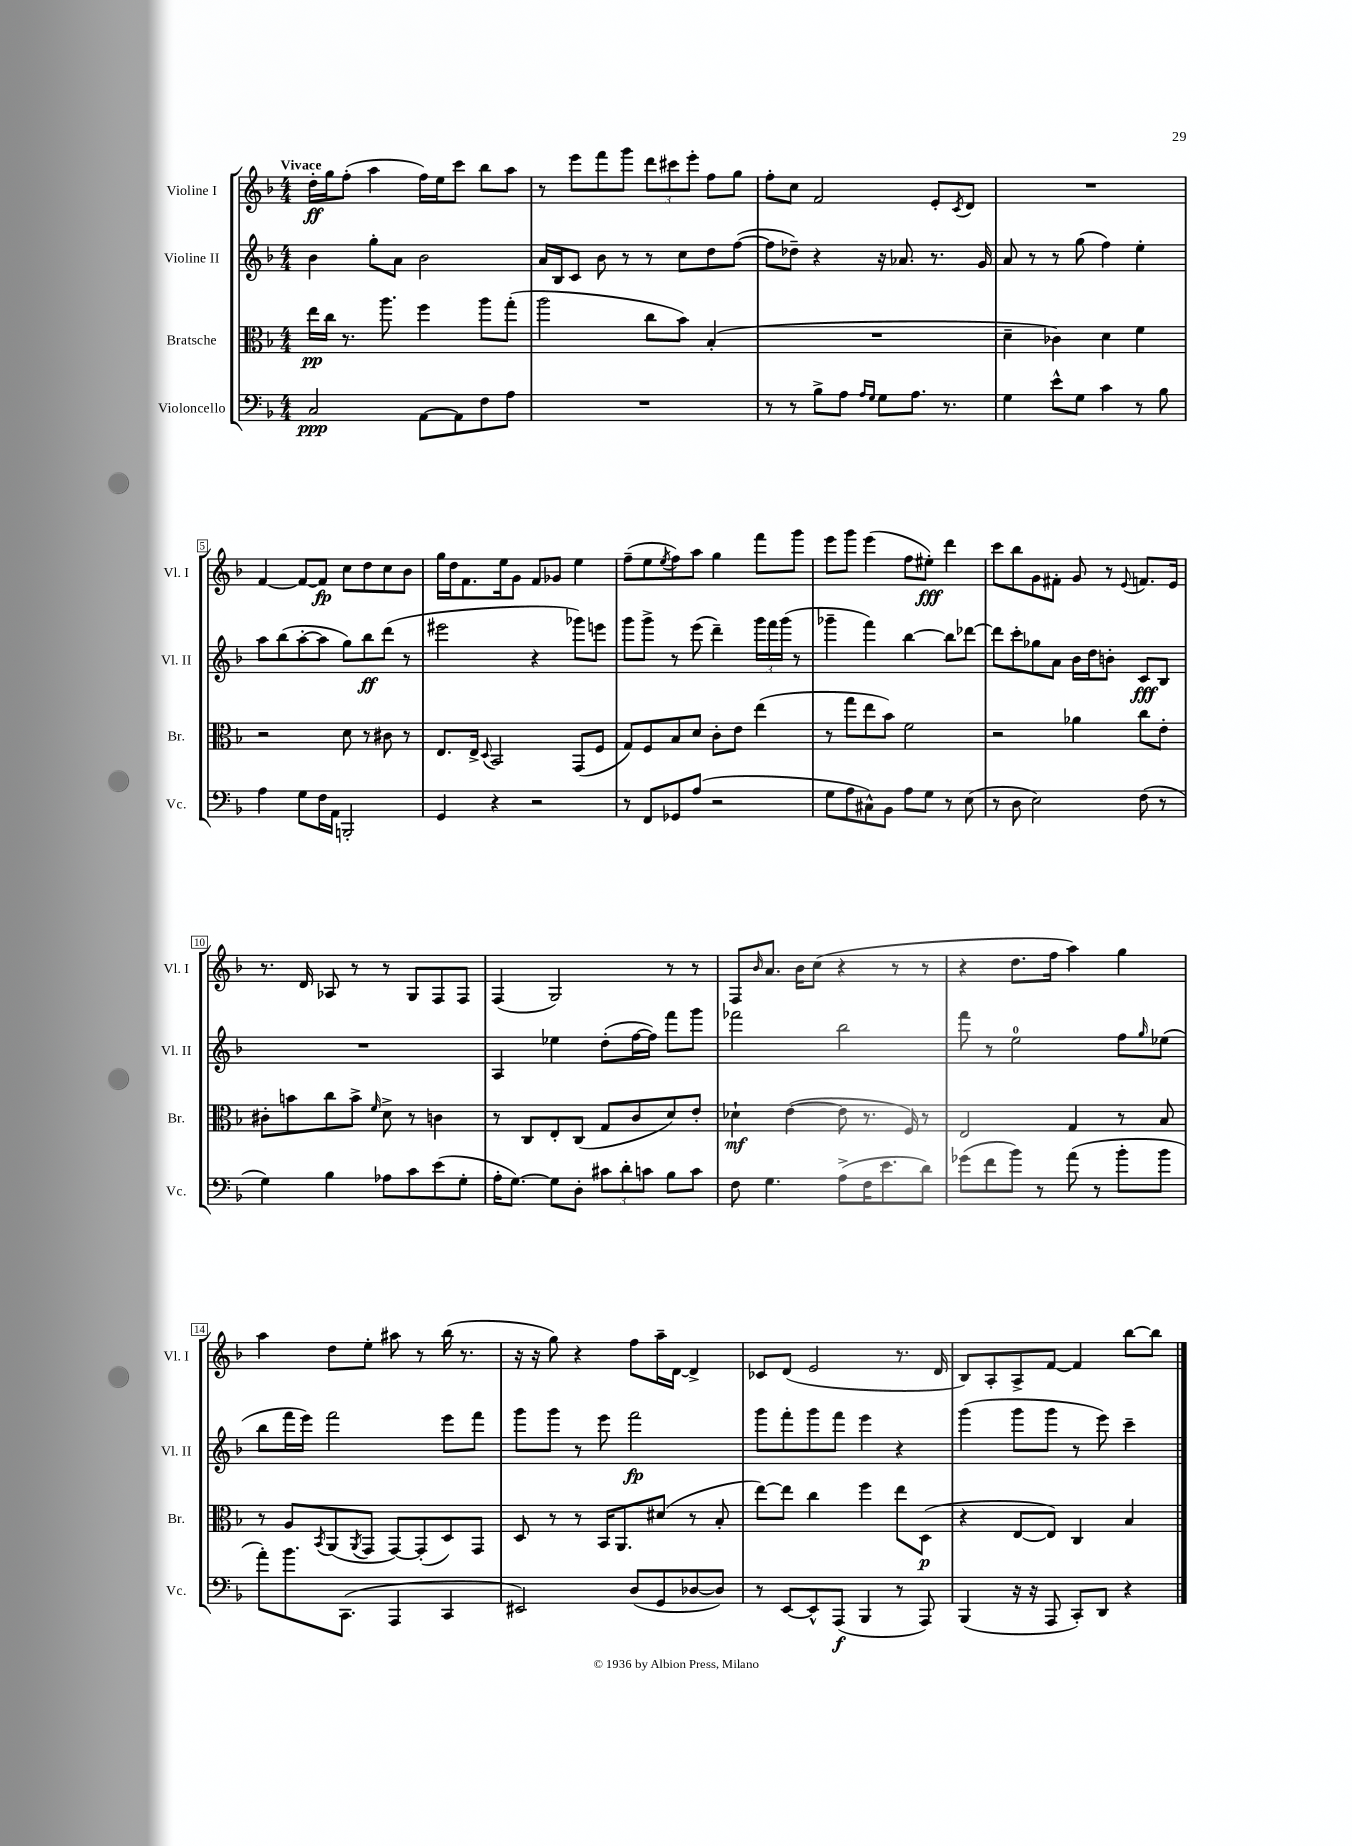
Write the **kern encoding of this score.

**kern	**kern	**kern	**kern
*staff4	*staff3	*staff2	*staff1
*clefF4	*clefC3	*clefG2	*clefG2
*k[b-]	*k[b-]	*k[b-]	*k[b-]
*M4/4	*M4/4	*M4/4	*M4/4
2C	16ee	4b-	16dd'
.	16cc	.	16gg
.	8.r	.	(8ff'
.	.	8gg'	4aa
.	8.aa	.	.
.	.	8a	.
[8AA	4ff	2b-	16ff)
.	.	.	16ee
8AA]	.	.	8ccc
8F	8aa	.	8bb-
8A	(8gg'	.	8aa
=	=	=	=
1r	2aa	16a	8r
.	.	16B-	.
.	.	8c	8eee
.	.	8b-	8fff
.	.	8r	8ggg
.	8cc	8r	12ddd
.	.	.	12ccc#
.	8b-)	8cc	.
.	.	.	12eee'
.	(4B-'	8dd	8ff
.	.	([8ff	8gg
=	=	=	=
8r	1r	8ff]	8ff'
8r	.	8dd-~)	8cc
8B-^	.	4r	2f
8A	.	.	.
16qqA	.	.	.
16qqG	.	.	.
8G	.	16r	.
.	.	8.a-	.
8.A	.	.	.
.	.	8.r	8e'
8.r	.	.	.
.	.	.	8qc
.	.	.	8d
.	.	16g	.
=	=	=	=
4G	4d~	8a	1r
.	.	8r	.
8e^^	4c-)	8r	.
8G	.	(8gg	.
4c	4d	4ff)	.
8r	4f	4ee'	.
8B-	.	.	.
=	=	=	=
4A	2r	8aa	[4f
.	.	(8bb-	.
8G	.	[8aa'	8f_
16F	.	8aa]	8f]
16AA	.	.	.
2BBB'	8d	8gg)	8cc
.	8r	8bb-	8dd
.	8c#	(8ddd	8cc
.	8r	8r	8b-
=	=	=	=
4GG	8.E	2eee#	16gg
.	.	.	16dd
.	.	.	8.f
.	16E^	.	.
.	8qqD	.	.
4r	2BB-	.	.
.	.	.	16ee
.	.	.	8g
2r	.	4r	8f
.	.	.	8g-
.	(8GG	8ggg-)	4ee
.	8F	8eee	.
=	=	=	=
8r	8G)	8ggg	(8ff~
8FF	8F	8ggg^	8ee
.	.	.	8qee
8GG-	8B-	8r	8ff)
(8A	8d	(8eee	8aa
2r	8c'	4ddd~)	4gg
.	8e	.	.
.	(4ee	24ggg	8fff
.	.	24fff	.
.	.	(24ggg	.
.	.	8r	8ggg
=	=	=	=
8G	8r	4ggg-~	8eee
8A	8gg	.	8ggg
8C#^^)	8ee	4fff)	(4eee
8BB-	8b-)	.	.
8A	2f	[4bb-	8ff
8G	.	.	8ee#')
8r	.	8bb-]	4ddd
(8E	.	[8ddd-	.
=	=	=	=
8r	2r	8ddd-]	8ccc
8D	.	8ccc'	8bb-
2E)	.	8gg-	8g
.	.	8a	8f#'
.	4a-	16b-	8g
.	.	16dd	.
.	.	8b'	8r
.	.	.	8qqe
(8F	8cc	8c	8.f
8r	8e'	8B-	.
.	.	.	16e
=	=	=	=
4G)	8c#'	1r	8.r
.	8b	.	.
.	.	.	16d
4B-	8cc	.	8A-
.	8b^	.	8r
.	16qqf	.	.
8A-	8d^	.	8r
8c	8r	.	8G
(8e	4c	.	8F
8G'	.	.	8F
=	=	=	=
16A'	8r	4A	(4F
[8.G)	.	.	.
.	8C	.	.
8G]	8E'	4ee-	2G)
8D'	(8C	.	.
12c#	8G	(8dd'	.
12d'	.	.	.
.	8c	[16ff	.
12c	.	.	.
.	.	16ff])	.
8B-	8d)	8fff	8r
8c	8e'	8ggg	8r
=	=	=	=
8F	4d-`	2fff-	8F
.	.	.	16qqb-
4.G	.	.	8.a
.	([4e	.	.
.	.	.	16b-
.	.	.	(8cc
(8A^	8e]	2bb-	4r
16F	8.r	.	.
8.e	.	.	.
.	.	.	8r
.	16F)	.	.
8d)	8r	.	8r
=	=	=	=
(8g-	2E	8fff	4r
8f	.	8r	.
8b-)	.	2ee	8.dd
8r	.	.	.
.	.	.	16ff
(8a	4G	.	4aa)
8r	.	.	.
8b-'	8r	8ff	4gg
.	.	16qqgg	.
8b-	8B-	(8ee-	.
=	=	=	=
8a')	8r	8bb-	4aa
8.b-	8A	16fff	.
.	.	16eee)	.
.	8qBB-	.	.
.	(8AA	2fff	8dd
(8.CC	.	.	.
.	8qAA	.	.
.	8GG	.	8ee'
4AAA	[8GG)	.	8aa#
.	(8GG']	.	8r
4CC	8D)	8eee	(16bb-
.	.	.	8.r
.	8GG	8fff	.
=	=	=	=
2EE#)	8D	8ggg	16r
.	.	.	16r
.	8r	8ggg	8gg)
.	8r	8r	4r
.	16BB-	8eee	.
.	8.AA	.	.
(8D	.	2fff	8ff
8GG	(8d#	.	16aa~
.	.	.	[16d
[8D-	8r	.	4d^]
8D-])	8B-'	.	.
=	=	=	=
8r	[8ee)	8ggg	8c-
[8EE	8ee]	8fff'	(8d
8EE^^]	4cc	8ggg	2e
(8AAA	.	8fff	.
4BBB-	4ff	4eee	.
8r	8ee	4r	8.r
8AAA)	(8D	.	.
.	.	.	16d
=	=	=	=
(4BBB-	4r	(4ggg	8B-)
.	.	.	8A'
16r	[8E	8ggg	8A^
16r	.	.	.
8AAA	8E])	8ggg	[8f
8CC')	4C	8r	4f]
8DD	.	8eee)	.
4r	4B-	4ccc~	[8bb-
.	.	.	8bb-]
==	==	==	==
*-	*-	*-	*-
